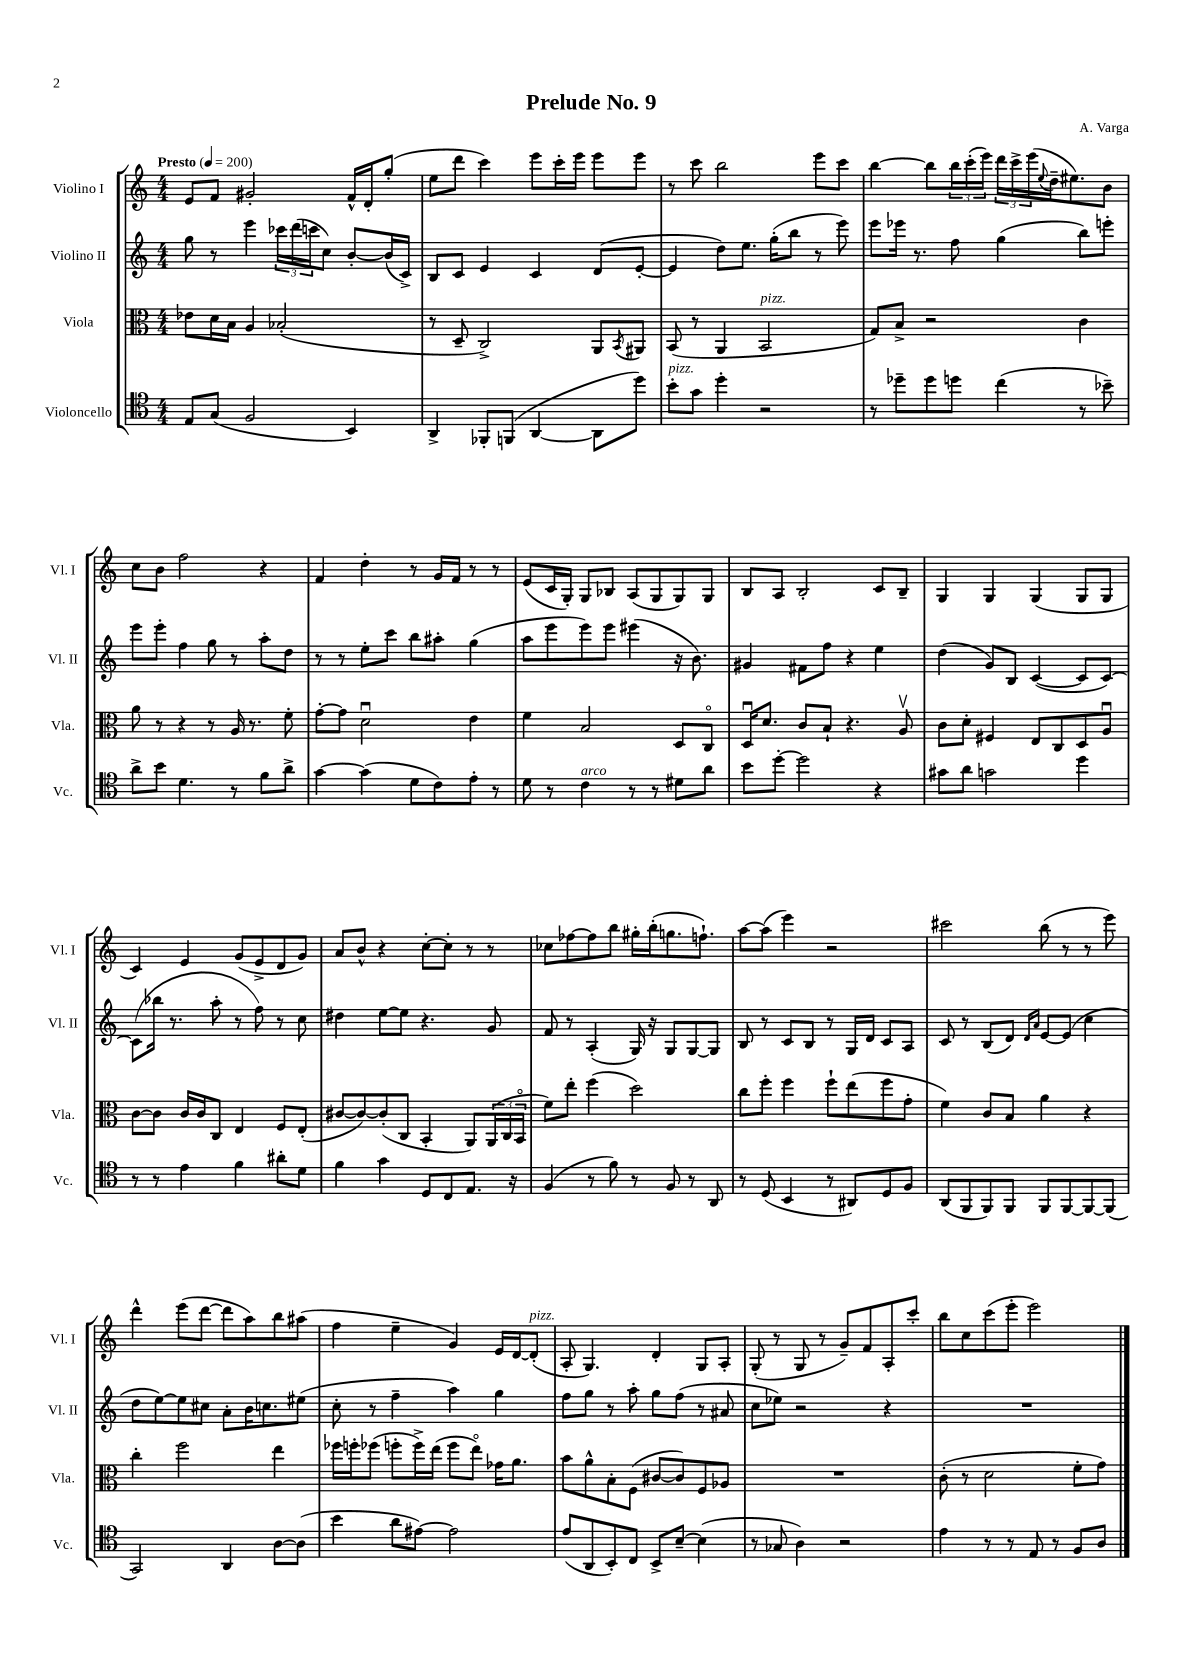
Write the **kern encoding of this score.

**kern	**kern	**kern	**kern
*staff4	*staff3	*staff2	*staff1
*clefC4	*clefC3	*clefG2	*clefG2
*k[]	*k[]	*k[]	*k[]
*M4/4	*M4/4	*M4/4	*M4/4
*MM200	*MM200	*MM200	*MM200
8E	8e-	8gg	8e
(8G	16d	8r	8f
.	16B	.	.
2F	4A	4eee	2g#'
.	(2B-'	24ccc-	.
.	.	(24ddd	.
.	.	24ccc	.
.	.	8cc)	.
4BB)	.	[8b'	16f^^
.	.	.	16d'
.	.	(16b]	(8gg'
.	.	16c^)	.
=	=	=	=
4AA^	8r	8B	8ee
.	8D~	8c	8ddd
8FF-'	2C^)	4e	4ccc)
(8FF	.	.	.
[4AA	.	4c	8eee
.	.	.	16ccc'
.	.	.	16eee
8AA]	8AA	(8d	8eee
.	8qBB	.	.
8dd)	8AA#	[8e'	8eee
=	=	=	=
8b'	(8BB	4e]	8r
8g	8r	.	8ccc
4dd'	4AA	8dd)	2bb
.	.	8.ee	.
2r	2BB	.	.
.	.	(16gg'	.
.	.	8bb	.
.	.	8r	8eee
.	.	8eee)	8ccc
=	=	=	=
8r	8G)	8eee	[4bb
8dd-~	8B^	16eee-	.
.	.	8.r	.
8dd-	2r	.	8bb]
8dd	.	8ff	24bb
.	.	.	(24ccc'
.	.	.	24eee)
(4cc	.	(4gg	24ddd
.	.	.	24ccc^
.	.	.	(24eee
.	.	.	8qqee
.	.	.	16dd~
.	.	.	8.ee#)
8r	4c	8bb)	.
8b-~)	.	8eee'	8b
=	=	=	=
8a^	8a	8eee	8cc
8b	8r	8eee'	8b
4.d	4r	4ff	2ff
.	8r	8gg	.
8r	16A	8r	.
.	8.r	.	.
8f	.	8aa'	4r
8a^	8f'	8dd	.
=	=	=	=
[4g	[8g'	8r	4f
.	8g]	8r	.
(4g]	2du	8ee'	4dd'
.	.	8ccc	.
8d	.	8bb	8r
8c)	.	8aa#'	16g
.	.	.	16f
8e'	4e	(4gg	8r
8r	.	.	8r
=	=	=	=
8d	4f	8aa	(8e
8r	.	8eee	16c
.	.	.	16G')
4c	2B	8eee)	8G
.	.	8eee	8B-
8r	.	(4eee#	(8A
8r	.	.	8G
8d#	8D	16r	8G)
.	.	8.b)	.
8a	8Co	.	8G
=	=	=	=
8b	16Du	4g#	8B
.	8.d	.	.
[8dd'	.	.	8A
2dd]	8c	8f#	2B'
.	8B`	8ff	.
.	4.r	4r	.
4r	.	4ee	8c
.	8Av	.	8B~
=	=	=	=
8g#	8c	(4dd	4G
8a	8d'	.	.
2g	4F#	8g)	4G
.	.	8B	.
.	8E	([4c	(4G
.	8C	.	.
4dd	8D	8c]	8G
.	8Au	[8c)	8G
=	=	=	=
8r	[8c	(8c]	4c)
8r	8c]	16bb-	.
.	.	8.r	.
4e	16c	.	4e
.	16c	.	.
.	8C	8aa'	.
4f	4E	8r	(8g
.	.	8ff)	8e^
8a#'	8F	8r	8d
8d	(8E'	8cc	8g)
=	=	=	=
4f	[8c#	4dd#	8a
.	8c#_)	.	8b^^
4g	(8c#']	[8ee	4r
.	8C	8ee]	.
8D	4BB'	4.r	[8cc'
8C	.	.	8cc']
8.E	8AA)	.	8r
.	(24AA	8g	8r
.	24C	.	.
16r	.	.	.
.	24BBo	.	.
=	=	=	=
(4F	8f)	8f	8cc-
.	8ee'	8r	[8ff-
8r	(4ff	(4A'	8ff-]
8f)	.	.	8bb
8r	2dd)	16G)	16gg#'
.	.	16r	(16bb'
8F	.	8G	8.gg
8r	.	[8G	.
.	.	.	8.ff`)
8AA	.	8G]	.
=	=	=	=
8r	8cc	8B	[8aa
(8D	8ff'	8r	(8aa]
4BB	4ff	8c	4eee)
.	.	8B	.
8r	8ff`	8r	2r
8AA#)	(8ee	16G	.
.	.	16d	.
8D	8ff	8c	.
8F	8g'	8A	.
=	=	=	=
(8AA	4f)	8c	2ccc#
8FF	.	8r	.
8FF)	8c	(8B	.
8FF	8B	8d)	.
.	.	16qqd	.
.	.	16qqa	.
8FF	4a	[8e	(8bb
[8FF	.	(8e]	8r
8FF_	4r	4cc	8r
(8FF]	.	.	8eee)
=	=	=	=
2GG)	4cc'	8dd	4ddd^^
.	.	[8ee)	.
.	2ff	8ee]	(8eee
.	.	8cc#	[8ddd
4AA	.	8a'	8ddd]
.	.	16b	8aa)
.	.	8.cc	.
[8A	4ee	.	8bb
(8A]	.	(8ee#	(8aa#
=	=	=	=
4b	16ff-	8cc'	4ff
.	16ff'	.	.
.	(8ff-	8r	.
8a	8ff'	4ff~	4ee~
[8e#)	16ff^)	.	.
.	(16ee	.	.
2e#]	8ff	4aa)	4g)
.	8eeo)	.	.
.	16g-	4gg	16e
.	8.a	.	[16d
.	.	.	(8d']
=	=	=	=
(8e	8b	8ff	8A'
8AA	8a^^	8gg	4.G)
8BB')	8B'	8r	.
8C	(8F	8aa'	.
8BB^	[8c#	8gg	4d'
[8B~	8c#])	(8ff	.
(4B]	8F	8r	8G
.	8A-	8a#	8A'
=	=	=	=
8r	1r	8cc	(8G'
8G-	.	8ee-)	8r
4A)	.	2r	8G
.	.	.	8r
2r	.	.	8g~)
.	.	.	8f
.	.	4r	8A'
.	.	.	8ccc'
=	=	=	=
4e	(8c'	1r	8bb
.	8r	.	8cc
8r	2d	.	(8ccc
8r	.	.	8eee'
8E	.	.	2eee)
8r	.	.	.
8F	8f'	.	.
8A	8g)	.	.
==	==	==	==
*-	*-	*-	*-
